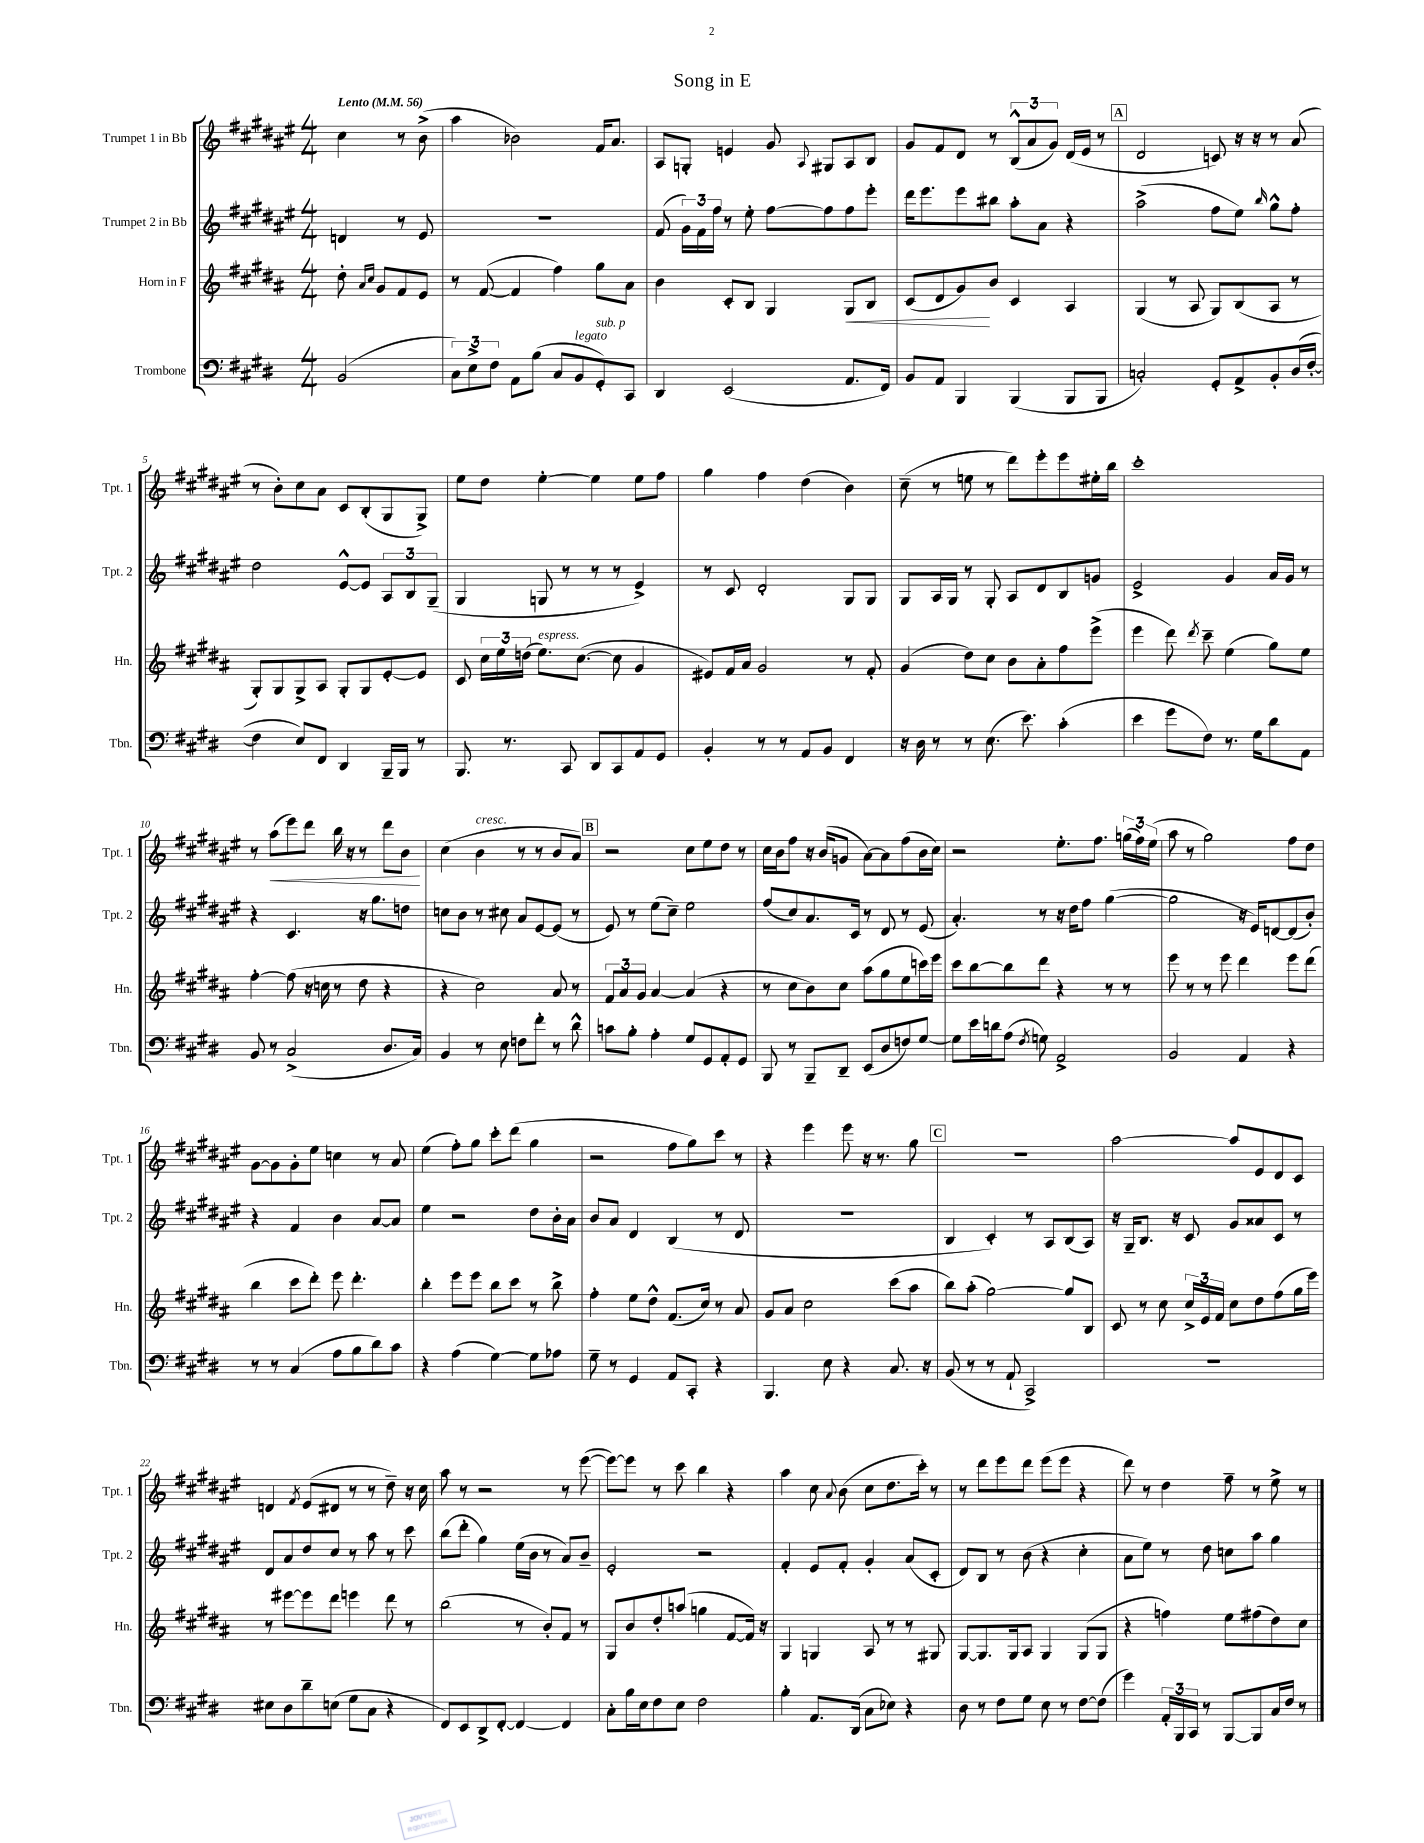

**kern	**kern	**kern	**kern
*staff4	*staff3	*staff2	*staff1
*clefF4	*clefG2	*clefG2	*clefG2
*k[f#c#g#d#]	*k[f#c#g#d#a#]	*k[f#c#g#d#a#e#]	*k[f#c#g#d#a#e#]
*M4/4	*M4/4	*M4/4	*M4/4
*MM56	*MM56	*MM56	*MM56
(2BB/	8dd#'\	4d/	4cc#\
.	16qqa#/LL	.	.
.	16qqcc#/JJ	.	.
.	8g#/L	.	.
.	8f#/	8r	8r
.	8e/J	8e#/	(8b^\
=	=	=	=
12C#\L)	8r	1r	4aa#\
12E^\	.	.	.
.	([8f#/	.	.
12F#\J	.	.	.
8AA\L	4f#/]	.	2b-\)
(8B\J	.	.	.
8C#/L	4ff#\)	.	.
8BB/	.	.	.
8GG#'/)	8gg#\L	.	16f#/LK
.	.	.	8.a#/J
8CC#/J	8a#\J	.	.
=	=	=	=
4DD#/	4b\	(8f#/	8A#/L
.	.	24g#\LL)	8G'/J
.	.	24f#\	.
.	.	24ff#\JJ	.
(2EE/	8c#'/L	8r	4e/
.	8B/J	8ee#'\	.
.	4G#/	[8ff#\L	8g#/
.	.	.	8qqA#/
.	.	8ff#\]	8G#/L
8.AA/L	8G#/L	8ff#\	8A#/
.	8B/J	8eee#'\J	8B/J
16FF#/Jk)	.	.	.
=	=	=	=
8BB/L	(8c#/L	16ddd#\LK	8g#/L
.	.	8.eee#\	.
8AA/J	8d#/	.	8f#/
4BBB/	8g#/)	8eee#\	8d#/J
.	8b/J	8bb#\J	8r
(4BBB/	4c#/	8aa#'\L	(12B^^/L
.	.	.	12a#/
.	.	8a#\J	.
.	.	.	12g#/J)
8BBB/L	4A#/	4r	(16d#/LL
.	.	.	16e#/JJ
8BBB/J	.	.	8r
=	=	=	=
2C'/)	(4G#/	(2aa#^\	2d#/
.	8r	.	.
.	8A#/	.	.
8GG#'/L	8G#/L)	8ff#\L	8c/)
8AA^/	(8B/	8ee#\J)	16r
.	.	.	16r
.	.	16qqbb/	.
8BB'/	8A#/J	8gg#^^\L	8r
(16D#/L	8r	8ff#'\J	(8a#/
[16F#'/JJ	.	.	.
=	=	=	=
4F#\]	8G#'/L)	2dd#\	8r
.	8G#/	.	8b'\L)
8E/L)	8G#^/	.	8cc#\
8FF#/J	8A#/J	.	8a#\J
4DD#/	8G#'/L	[8e#^^/L	8c#/L
.	8G#/	8e#/]J	(8B'/
16BBB~/LL	[8e'/	12A#/L	8G#/
16BBB/JJ	.	.	.
.	.	12B/	.
8r	8e/]J	.	8G#^/J)
.	.	(12G#~/J	.
=	=	=	=
8.BBB/	8c#/	4G#/	8ee#\L
.	24cc#\LL	.	8dd#\J
.	24ee\	.	.
8.r	.	.	.
.	(24dd\JJ	.	.
.	8.ee\L)	8G/	[4ee#'\
8CC#/	.	8r	.
.	([8.cc#\J	.	.
8DD#/L	.	8r	4ee#\]
8CC#/	8cc#\]	8r	.
8AA/	4g#/	4e#^/)	8ee#\L
8GG#/J	.	.	8ff#\J
=	=	=	=
4BB'/	8e#/L)	8r	4gg#\
.	16f#/L	8c#/	.
.	16a#/JJ	.	.
8r	2g#/	2d#'/	4ff#\
8r	.	.	.
8AA/L	.	.	(4dd#\
8BB/J	.	.	.
4FF#/	8r	8G#/L	4b\)
.	8f#'/	8G#/J	.
=	=	=	=
16r	(4g#/	8G#/L	(8cc#~\
16D#\	.	.	.
8r	.	16A#/L	8r
.	.	16G#/JJ	.
8r	8dd#\L)	8r	8ee\
(8.E\	8cc#\J	8G#'/	8r
.	8b\L	8A#/L	8ddd#\L)
8.e\)	.	.	.
.	8a#'\	8d#/	8eee#'\
(4c#'\	8ff#\	8B/	8eee#\
.	(8eee^\J	8g/J	16ee#'\L
.	.	.	16bb\JJ
=	=	=	=
4e\	4eee\	2e#^/	1ccc#'
8g#\L	8ddd#\)	.	.
.	8qddd#/	.	.
8F#\J)	8ccc#~\	.	.
8.r	(4ee\	4g#/	.
16G#\LK	.	.	.
8d#\	8gg#\L)	16a#/LL	.
.	.	16g#/JJ	.
8AA\J	8ee\J	8r	.
=	=	=	=
8BB/	[4ff#'\	4r	8r
8r	.	.	(8aa#\L
(2C#^/	(8ff#\]	4.c#/	8eee#\)
.	16r	.	8ddd#\J
.	16cc\	.	.
.	8r	.	16bb\
.	.	.	16r
.	8dd#\	16r	8r
.	.	8.gg#\L	.
8.D#/L	4r	.	8ddd#\L
.	.	8dd\J	8b\J
16C#/Jk)	.	.	.
=	=	=	=
4BB/	4r	8cc\L	(4cc#\
.	.	8b\J	.
8r	2cc#\)	8r	4b\
8E\	.	8cc#\	.
8F\L	.	8a#/L	8r
8f#'\J	.	[8e#/	8r
8r	8a#/	(8e#/]J	8b/L
8d#^^\	8r	8r	8a#/J)
=	=	=	=
8c\L	12f#/L	8e#/)	2r
.	12a#/	.	.
8B'\J	.	8r	.
.	12g#/J	.	.
4A'\	[4a#/	(8ee#\L	.
.	.	8cc#~\J)	.
8G#/L	(4a#/]	2ee#\	8cc#\L
8GG#/	.	.	8ee#\
8AA'/	4r	.	8dd#\J
8GG#/J	.	.	8r
=	=	=	=
8BBB/	8r	(8ff#/L	16cc#\LL
.	.	.	16b\J
8r	8cc#\L	8cc#/)	8ff#\J
8BBB~/L	8b\)	8.a#/	16r
.	.	.	(16b/LK
8DD#~/J	8cc#\J	.	8g/J
.	.	16c#/Jk	.
(8EE/L	(8aa#\L	8r	[8a#\L)
8D#/	8gg#\	8d#/	8a#\]
8F/)	8ee\	8r	(8ff#\
[8G#/J	16ccc\L)	(8e#/	16b\L
.	16eee\JJ	.	16cc#\JJ)
=	=	=	=
8G#\]L	8ccc#\L	4.a#'/)	2r
16e\L	[8bb\	.	.
16d\J	.	.	.
(8A\J	8bb\]	.	.
8qF#/	.	.	.
8G\)	8ddd#\J	8r	.
2AA^/	4r	16r	8.ee#'\L
.	.	16dd#\LK	.
.	.	8ff#\J	.
.	.	.	8.ff#\J
.	8r	([4gg#\	.
.	8r	.	(24gg\LL
.	.	.	24ff#\)
.	.	.	(24ee#\JJ
=	=	=	=
2BB/	8eee\	2gg#\]	8aa#\
.	8r	.	8r
.	8r	.	2gg#\)
.	8eee\	.	.
4AA/	4ddd#\	16r	.
.	.	16e#/LK)	.
.	.	[8d/	.
4r	8eee\L	(8d/]	8ff#\L
.	(8ddd#\J	8b'/J)	8dd#\J
=	=	=	=
8r	4bb\	4r	[8g#\L
8r	.	.	8g#\]
(4C#/	8ccc#\L	4f#/	8g#'\
.	8ddd#'\J)	.	8ee#\J
8A\L	8eee\	4b\	4cc\
8B\	4.ddd#'\	.	.
8d#\)	.	[8a#/L	8r
8c#\J	.	8a#/]J	8a#/
=	=	=	=
4r	4bb'\	4ee#\	(4ee#\
(4A\	8eee\L	2r	8ff#'\L)
.	8eee\J	.	8gg#\J
[4G#\)	8bb\L	.	8ccc#'\L
.	8ccc#\J	.	(8ddd#\J
8G#\]L	8r	8dd#\L	4gg#\
8A-\J	8bb^\	16b'\L	.
.	.	16a#\JJ	.
=	=	=	=
8G#~\	4ff#'\	8b/L	2r
8r	.	8a#/J	.
4GG#/	8ee\L	4d#/	.
.	8dd#^^\J	.	.
8AA/L	(8.f#/L	(4B/	8ff#\L
8CC#'/J	.	.	8gg#\)
.	16cc#/Jk)	.	.
4r	8r	8r	8ccc#\J
.	8a#/	8d#/	8r
=	=	=	=
4.BBB/	8g#/L	1r	4r
.	8a#/J	.	.
.	2cc#\	.	4eee#\
8E\	.	.	.
4r	.	.	8eee#\
.	.	.	16r
.	.	.	8.r
8.C#/	(8ccc#\L	.	.
.	8aa#\J	.	8gg#\
16r	.	.	.
=	=	=	=
(8BB/	8bb\L)	4B/	1r
8r	(8aa#'\J	.	.
8r	[2gg#\)	4c#'/)	.
8AA`/	.	.	.
2CC#^/)	.	8r	.
.	.	8A#/L	.
.	8gg#/]L	(8B/	.
.	8B/J	8A#/J)	.
=	=	=	=
1r	8c#/	16r	[2aa#\
.	.	16G#~/LK	.
.	8r	8.B/J	.
.	8cc#\	.	.
.	.	16r	.
.	24cc#^/LL	8c#/	.
.	24e/	.	.
.	24f#/JJ	.	.
.	8cc#\L	8g#/L	8aa#/]L
.	8dd#\	8a##/	8e#/
.	(8ff#\	8c#/J	8d#/
.	16gg#\L	8r	8c#/J
.	16eee\JJ)	.	.
=	=	=	=
8E#\L	8r	8d#/L	4d/
8D#\	[8eee#\L	8a#/	.
.	.	.	8qf#/
8d#~\	8eee#\]	8dd#/	(8e#/L
(8E\J	8ddd#\J	8cc#/J	8d#/J
8G#\L	4eee\	8r	8r
8C#\J	.	8aa#\	8r
4r	8ddd#\	8r	8dd#~\)
.	8r	8ccc#\	16r
.	.	.	16cc#\
=	=	=	=
8FF#/L)	(2bb\	(8bb\L	8aa#\
8EE/	.	8ddd#'\J	8r
8DD#^/	.	4gg#\)	2r
[8FF#'/J	.	.	.
4FF#/_	8r	(16ee#\LL	.
.	.	16b\JJ	.
.	8b'/L)	8r	.
4FF#/]	8f#/J	8a#/L)	8r
.	8r	8b~/J	([8eee#\
=	=	=	=
8C#'\L	8G#/L	2e#'/	8eee#\_L)
16B\L	8b/	.	8eee#\]J
16E\J	.	.	.
8F#\	8dd#'/	.	8r
8E\J	(8aa/J	.	8ccc#\
2F#\	4gg\	2r	4bb\
.	[8f#/L	.	4r
.	16f#/]Jk)	.	.
.	16r	.	.
=	=	=	=
4B'\	4G#/	4f#'/	4aa#\
8.AA/L	4G/	8e#/L	8cc#\
.	.	.	8qqa#/
.	.	8f#'/J	(8b\
(16DD#/Jk	.	.	.
8C#\L	8A#/	4g#'/	8cc#\L
8E-\J)	8r	.	8.dd#\
4r	8r	(8a#/L	.
.	.	.	16ccc#'\Jk)
.	8G#/	8c#'/J	8r
=	=	=	=
8D#\	[8G#/L	8d#/L)	8r
8r	8.G#/]	8B/J	8ddd#\L
8F#\L	.	8r	8eee#\
.	16G#/k	.	.
8G#\J	8A#/J	(8b\	8ddd#\J
8E\	4G#/	4r	(8eee#\L
8r	.	.	8eee#\J
[8F#\L	(8G#/L	4cc#'\	4r
(8F#\]J	8G#/J	.	.
=	=	=	=
4g#\)	4r	8a#\L	8ddd#\)
.	.	8ee#\J)	8r
24AA'/LL	4ff\)	8r	4dd#\
24BBB/	.	.	.
24CC#/JJ	.	.	.
8r	.	8dd#\	.
[8BBB/L	8ee\L	8cc\L	8ff#~\
8BBB/]	(8ff#\	8aa#\J	8r
16C#/L	8dd#\)	4gg#\	8ee#^\
16F#/JJ	.	.	.
8r	8cc#\J	.	8r
==	==	==	==
*-	*-	*-	*-
